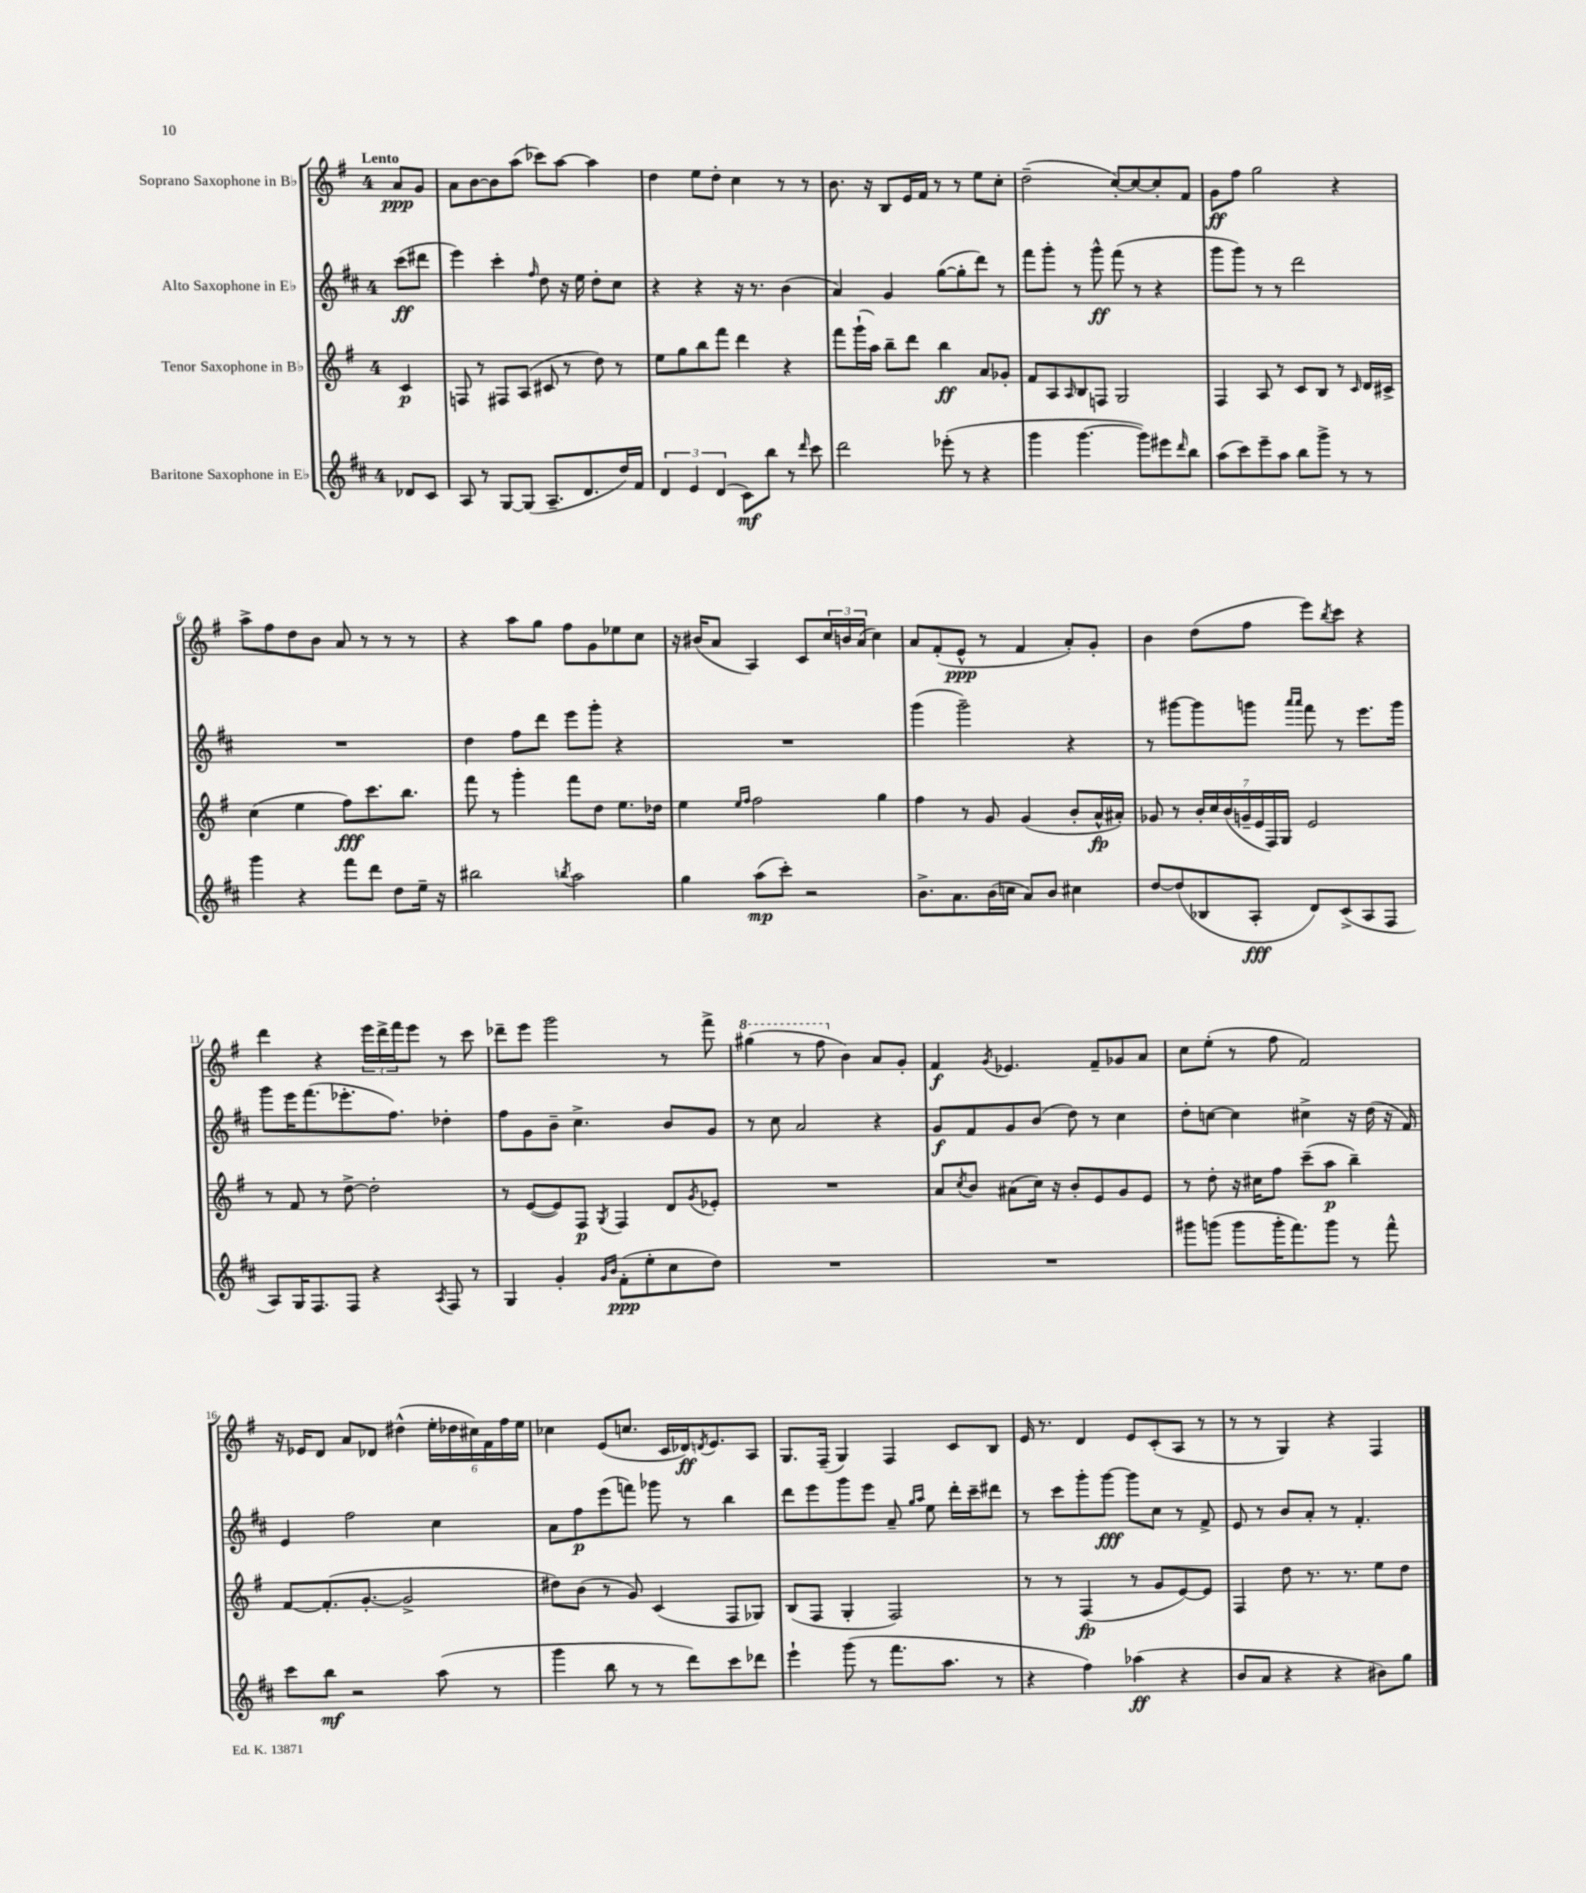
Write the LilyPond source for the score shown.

<<
\new StaffGroup <<
\new Staff = "s0" \with { instrumentName = "Soprano Saxophone in Bb" } {
    \clef treble \key g \major \once \override Staff.TimeSignature.style = #'single-digit \time 4/4 \partial 4 \tempo "Lento"
    a'8\ppp g'8 |
    a'8 b'8~ b'8 a''8( ces'''8) a''8~ a''4 |
    d''4 e''8 d''8-. c''4 r8 r8 |
    b'8. r16 b8 e'16 fis'16 r8 r8 e''8 c''8-. |
    d''2--( c''8~-.) c''8~ c''8-. fis'8 |
    g'8\ff fis''8 g''2 r4 |
    a''8-> fis''8 d''8 b'8 a'8 r8 r8 r8 |
    r4 a''8 g''8 fis''8 g'8 ees''8 c''8 |
    r16 bis'16( a'8 a4) c'8 \tuplet 3/2 { c''16 b'16 a'16( } c''4) |
    a'8 fis'8-.( e'8-^\ppp r8 fis'4 a'8-.) g'8-. |
    b'4 d''8( fis''8 e'''8) \acciaccatura { b''8 } c'''8 r4 |
    d'''4 r4 \tuplet 3/2 { e'''16 d'''16-> fis'''16 } e'''8 r8 c'''8 |
    des'''8-- e'''8 g'''2 r8 fis'''8-> |
    \ottava #1 gis'''4( r8 fis'''8 \ottava #0 b'4) a'8 g'8-. |
    fis'4\f \acciaccatura { g'8 } ees'4. fis'8-- ges'8 a'8 |
    c''8 e''8-.( r8 fis''8 fis'2) |
    r16 ees'16 d'8 a'8 des'8 dis''4-^( \tuplet 6/4 { e''16-. des''16 cis''16) fis'16 fis''16 e''16 } |
    ces''4 e'8( c''8. c'16 des'16\ff) \acciaccatura { d'8 } e'8. a8 |
    g8. fis16--( g4) fis4 c'8 b8 |
    e'16 r8. d'4 e'8 c'8-.( a8 r8 |
    r8 r8 g4) r4 fis4 \bar "|." |
}
\new Staff = "s1" \with { instrumentName = "Alto Saxophone in Eb" } {
    \clef treble \key d \major \once \override Staff.TimeSignature.style = #'single-digit \time 4/4 \partial 4
    cis'''8\ff( dis'''8 |
    e'''4) cis'''4-. \grace { fis''16 } d''8 r16 e''16 d''8-. cis''8 |
    r4 r4 r16 r8. b'4( |
    a'4) g'4 g''8~( g''8-. d'''8) r8 |
    fis'''8 g'''8-. r8 g'''8-^\ff fis'''8( r8 r4 |
    g'''8 g'''8) r8 r8 d'''2 |
    R1 |
    d''4 fis''8 d'''8 e'''8 g'''8-. r4 |
    R1 |
    g'''4( g'''2--) r4 |
    r8 gis'''8~ gis'''8 g'''8 \grace { a'''16 a'''16 } fis'''8 r8 e'''8. g'''16 |
    g'''8 e'''16 fis'''8.( ees'''8.-. fis''8.) des''4-. |
    fis''8 g'8 b'8-- cis''4.-> b'8 g'8 |
    r8 cis''8 a'2 r4 |
    g'8\f fis'8 g'8 b'8( d''8) r8 cis''4 |
    d''8-. c''8~ c''4 cis''4-> r16 d''16( r16 fis'16) |
    e'4 fis''2 cis''4 |
    a'8 fis''8\p e'''8( f'''8) ges'''8 r8 b''4 |
    d'''8 e'''8 g'''8 e'''8 a'8-- \grace { g''16 a''16 } e''8 d'''16-. cis'''16-- dis'''8 |
    r8 cis'''8 g'''8-. g'''8~\fff g'''8 cis''8 r8 fis'8-> |
    e'8 r8 b'8 a'8-. r8 fis'4.-. \bar "|." |
}
\new Staff = "s2" \with { instrumentName = "Tenor Saxophone in Bb" } {
    \clef treble \key g \major \once \override Staff.TimeSignature.style = #'single-digit \time 4/4 \partial 4
    c'4\p |
    f8 r8 fis8 a8( cis'8 r8 d''8) r8 |
    e''8 g''8 b''8 fis'''8 d'''4 r4 |
    fis'''8 g'''16-!( a''16) b''8-- d'''8 b''4\ff a'8 ges'8-. |
    fis'8 a8 \grace { a16 } b8 f8 g2 |
    fis4 a8 r8 c'8 b8 r8 \grace { c'16 } d'16 cis'16-> |
    c''4( e''4 fis''8\fff) c'''8. b''8. |
    fis'''8 r8 g'''4-. fis'''8 d''8 e''8. des''16 |
    e''4 \grace { e''16 fis''16 } fis''2 g''4 |
    fis''4 r8 g'8 g'4( b'8-. a'16-^\fp ais'16-.) |
    ges'8 r8 \tuplet 7/4 { b'16-. c''16 b'16( g'16-- e'16 fis16) g16 } e'2 |
    r8 fis'8 r8 d''8~-> d''2-. |
    r8 e'8~( e'8) fis8\p \acciaccatura { g8 } fis4 d'8 \acciaccatura { g'8 } ees'8-. |
    R1 |
    a'8 \acciaccatura { c''8 } b'8 ais'8( c''16) r16 b'8-. e'8 g'8 e'8 |
    r8 d''8-. r16 cis''16 fis''8 c'''8--( a''8\p b''4--) |
    fis'8~ fis'8.-.( g'8.~-. g'2-> |
    dis''8) b'8( r8 g'8) c'4( fis8 ges8) |
    b8( fis8 g4-. fis2) |
    r8 r8 fis4\fp( r8 g'8 e'8~) e'8 |
    fis4 d''8 r8. r8. e''8 d''8 \bar "|." |
}
\new Staff = "s3" \with { instrumentName = "Baritone Saxophone in Eb" } {
    \clef treble \key d \major \once \override Staff.TimeSignature.style = #'single-digit \time 4/4 \partial 4
    des'8 cis'8 |
    a8 r8 g8~ g8( a8.-- d'8. d''16) fis'16 |
    \tuplet 3/2 { d'4 e'4 d'4( } cis'8\mf) b''8 r8 \grace { d'''16 } cis'''8 |
    d'''2 ees'''8-.( r8 r4 |
    g'''4 g'''4.~ g'''8) eis'''8 \grace { d'''16 } b''8 |
    a''8( cis'''8) e'''8-- a''8 b''8 g'''8-> r8 r8 |
    g'''4 r4 fis'''8 d'''8 d''8 e''16-- r16 |
    bis''2 \acciaccatura { b''8 } a''2 |
    g''4 a''8\mp( cis'''8-.) r2 |
    b'8.-> a'8. b'16( c''16 a'8) b'8 cis''4 |
    d''8~ d''8( bes8 a8-.\fff d'8) cis'8->( a8 fis8 |
    a8) g16 fis8. fis8 r4 \acciaccatura { a8 } fis8 r8 |
    g4 g'4-. \grace { g'16 b'16 } fis'8-.\ppp( e''8-. cis''8 d''8) |
    R1 |
    R1 |
    gis'''8 g'''8( g'''8 g'''16-. fis'''8.) g'''8 r8 fis'''8-^ |
    cis'''8 b''8\mf r2 a''8( r8 |
    g'''4 b''8 r8 r8 d'''8) cis'''8 des'''8 |
    e'''4-! g'''8( r8 fis'''8. a''8. r8 |
    r4 fis''4) aes''4\ff( r4 |
    b'8 a'8 r4 r4 bis'8) g''8 \bar "|." |
}
>>
>>
